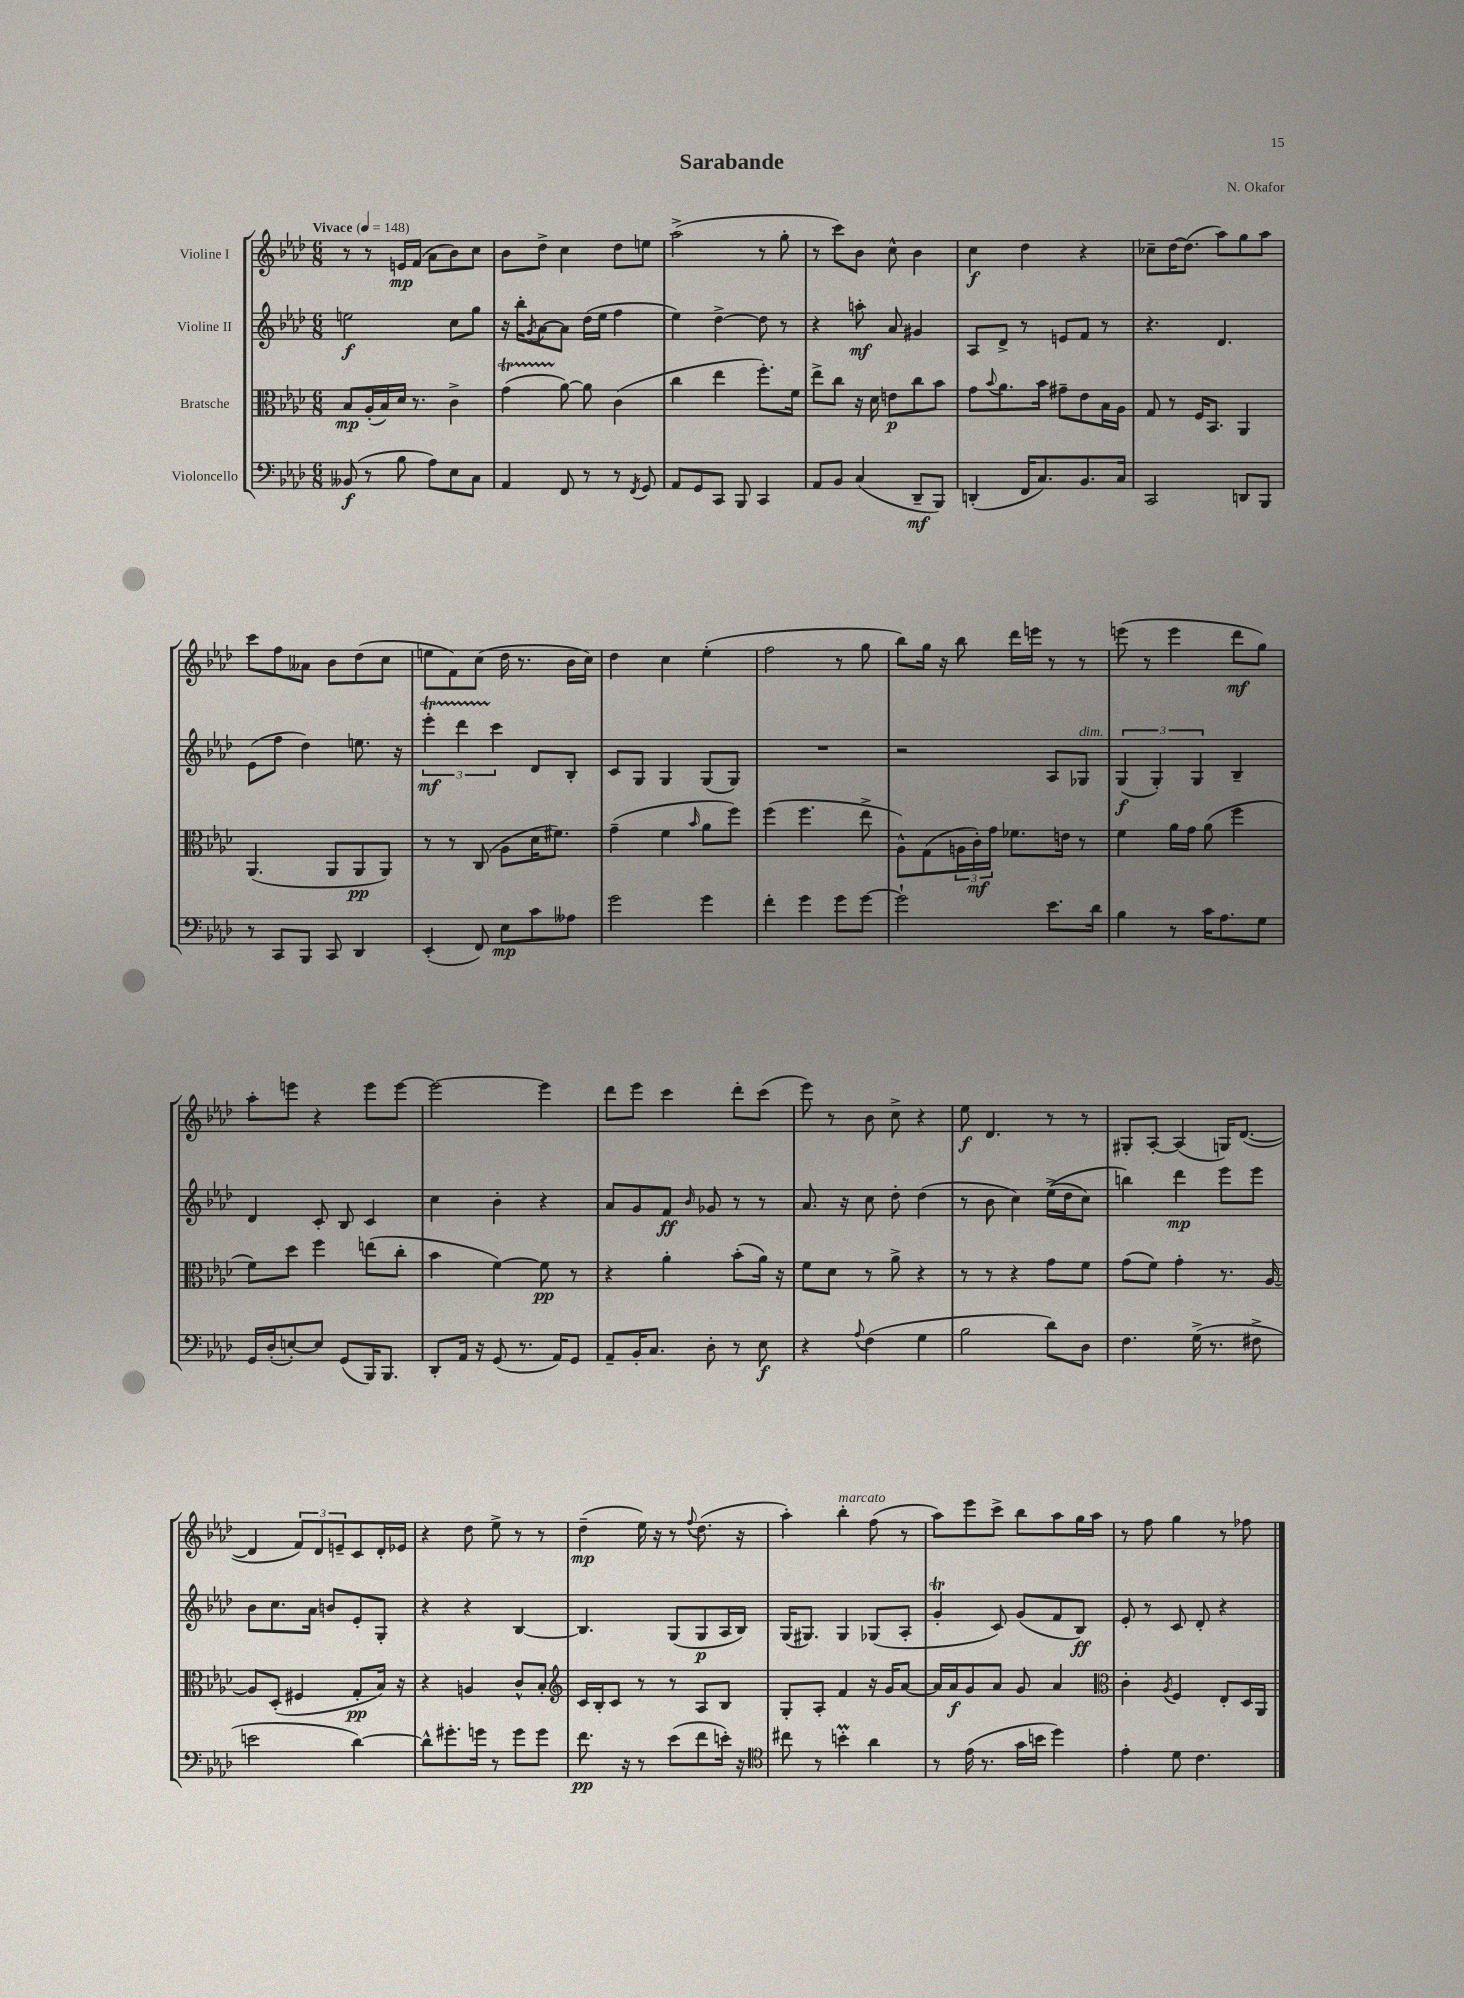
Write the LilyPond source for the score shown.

\header { title = "Sarabande" composer = "N. Okafor" }
<<
\new StaffGroup <<
\new Staff = "s0" \with { instrumentName = "Violine I" } {
    \clef treble \key aes \major \numericTimeSignature \time 6/8 \tempo "Vivace" 4 = 148
    r8 r8 e'16\mp f'16( aes'8 bes'8) c''8 |
    bes'8 des''8-> c''4 des''8 e''8 |
    aes''2->( r8 g''8-. |
    r8 c'''8) bes'8 c''8-^ bes'4 |
    c''4\f des''4 r4 |
    ces''8-- des''16~ des''8.( aes''8) g''8 aes''8 |
    c'''8 f''8 aeses'8 bes'8 des''8( c''8 |
    e''8 f'8) c''8( des''16 r8. bes'16 c''16) |
    des''4 c''4 ees''4-.( |
    f''2 r8 g''8 |
    bes''8) g''16 r16 bes''8 des'''16 e'''16 r8 r8 |
    e'''8( r8 e'''4 des'''8\mf g''8) |
    aes''8-. e'''8 r4 e'''8 e'''8~ |
    e'''2~ e'''4 |
    des'''8 ees'''8 c'''4 des'''8-. c'''8( |
    ees'''8) r8 bes'8 c''8-> r4 |
    ees''8\f des'4. r8 r8 |
    gis8-. aes8~-. aes4( g16) des'8.~( |
    des'4 \tuplet 3/2 { f'8) des'8 e'8-- } c'8 des'16-. ees'16 |
    r4 des''8 ees''8-> r8 r8 |
    des''4--\mp( ees''16) r16 r8 \appoggiatura { f''8 } des''8.( r16 |
    aes''4-.) bes''4-.^\markup { \italic "marcato" } f''8( r8 |
    aes''8) ees'''8 c'''8-> bes''8 aes''8 g''16 aes''16 |
    r8 f''8 g''4 r8 fes''8 \bar "|." |
}
\new Staff = "s1" \with { instrumentName = "Violine II" } {
    \clef treble \key aes \major \numericTimeSignature \time 6/8
    e''2\f c''8 g''8 |
    r16 bes''16-. \acciaccatura { g'8 } aes'8~ aes'8 des''16( ees''16 f''4 |
    ees''4) des''4~-> des''8 r8 |
    r4 a''8-.\mf aes'8 gis'4 |
    aes8 des'8-> r8 e'8 f'8 r8 |
    r4. des'4. |
    ees'8( f''8 des''4) e''8. r16 |
    \tuplet 3/2 { ees'''4-.\startTrillSpan\mf des'''4 c'''4\stopTrillSpan } des'8 bes8-. |
    c'8 g8 g4 g8( g8) |
    R2. |
    r2 aes8 ges8^\markup { \italic "dim." } |
    \tuplet 3/2 { g4\f( g4-.) g4 } bes4-- |
    des'4 c'8-. bes8 c'4 |
    c''4 bes'4-. r4 |
    aes'8 g'8 f'8\ff \grace { bes'16 } ges'8 r8 r8 |
    aes'8. r16 c''8 des''8-. des''4( |
    r8 bes'8 c''4) ees''16->(\( des''16 c''8) |
    b''4\) des'''4\mp ees'''8 ees'''8 |
    bes'8 c''8. aes'16 b'8 ees'8-. g8-. |
    r4 r4 bes4~ |
    bes4. g8( g8\p aes16 bes16) |
    g16( gis8.) gis4 ges8( aes8-. |
    g'4-.\trill c'8) g'8( f'8 bes8\ff) |
    ees'8-. r8 c'8 des'8-. r4 \bar "|." |
}
\new Staff = "s2" \with { instrumentName = "Bratsche" } {
    \clef alto \key aes \major \numericTimeSignature \time 6/8
    bes8\mp aes16-.( bes16) des'16 r8. c'4-> |
    g'4\startTrillSpan( aes'8~\stopTrillSpan) aes'8 c'4( |
    c''4 ees''4 f''8.-.) f'16 |
    ees''8-> c''8 r16 des'16 e'8\p c''8 bes'8 |
    g'8 \appoggiatura { bes'8 } aes'8. bes'16 gis'8-- ees'8 bes16 aes16 |
    g8 r8 f16 bes,8. aes,4 |
    aes,4.( aes,8 aes,8\pp aes,8) |
    r8 r8 c8( aes8 des'16 fis'8.) |
    g'4--( f'4 \grace { bes'16 } aes'8 f''8) |
    f''4( f''4. ees''8-> |
    aes8-^) g8( \tuplet 3/2 { a16 c'16-.\mf) g'16 } fes'8. e'16 r8 |
    f'4 aes'16 g'16 aes'8( f''4 |
    f'8) des''8 f''4 e''8( c''8-. |
    bes'4 f'4~) f'8\pp r8 |
    r4 aes'4-. bes'8-.( aes'16) r16 |
    f'8 des'8 r8 aes'8-> r4 |
    r8 r8 r4 g'8 f'8 |
    g'8( f'8) g'4-. r8. aes16~ |
    aes8 des8-.( fis4 g8-.\pp bes16) r16 |
    r4 a4 c'8-^ bes8-. |
    \clef treble c'16 bes16-. c'8 r8 r8 aes8 bes8 |
    g8-. aes8-. f'4 r16 g'16 aes'8~ |
    aes'16 aes'16\f g'8 aes'8 g'8 aes'4 |
    \clef alto c'4-. \acciaccatura { aes8 } f4 ees8-. des16 aes,16 \bar "|." |
}
\new Staff = "s3" \with { instrumentName = "Violoncello" } {
    \clef bass \key aes \major \numericTimeSignature \time 6/8
    beses,8\f( r8 bes8 aes8) ees8 c8 |
    aes,4 f,8 r8 r8 \acciaccatura { f,8 } g,8 |
    aes,8 g,8 c,8 bes,,8 c,4 |
    aes,8 bes,8 c4( des,8--\mf bes,,8) |
    d,4-.( f,16 c8.) bes,8. c16 |
    c,2 d,8 bes,,8 |
    r8 c,8 bes,,8 c,8 des,4 |
    ees,4-.( f,8) ees8\mp c'8 aeses8 |
    g'2 g'4 |
    f'4-. g'4 g'8 g'8~ |
    g'2-! ees'8. des'16 |
    bes4 r8 c'16 aes8. g8 |
    g,16 des16-.( e8~-.) e8 g,8( bes,,16) bes,,8. |
    des,8-. aes,16 r16 g,8( r8. aes,16) g,8 |
    aes,8-- bes,16-. c8. des8-. r8 ees8\f |
    r4 \appoggiatura { aes8 } f4( g4 |
    bes2 des'8) des8 |
    f4. g16->( r8. fis8-> |
    e'2 des'4~) |
    des'8-^ gis'8.-. g'16 r8 g'8 g'8 |
    f'8.\pp r16 r8 ees'8( f'8 e'16-.) r16 |
    \clef tenor cis''8 r8 b'4-.\prall aes'4 |
    r8 ees'16( r8. g'16 b'16 des''4) |
    ees'4-. des'8 c'4. \bar "|." |
}
>>
>>
\layout { \context { \Score \remove "Bar_number_engraver" } }
